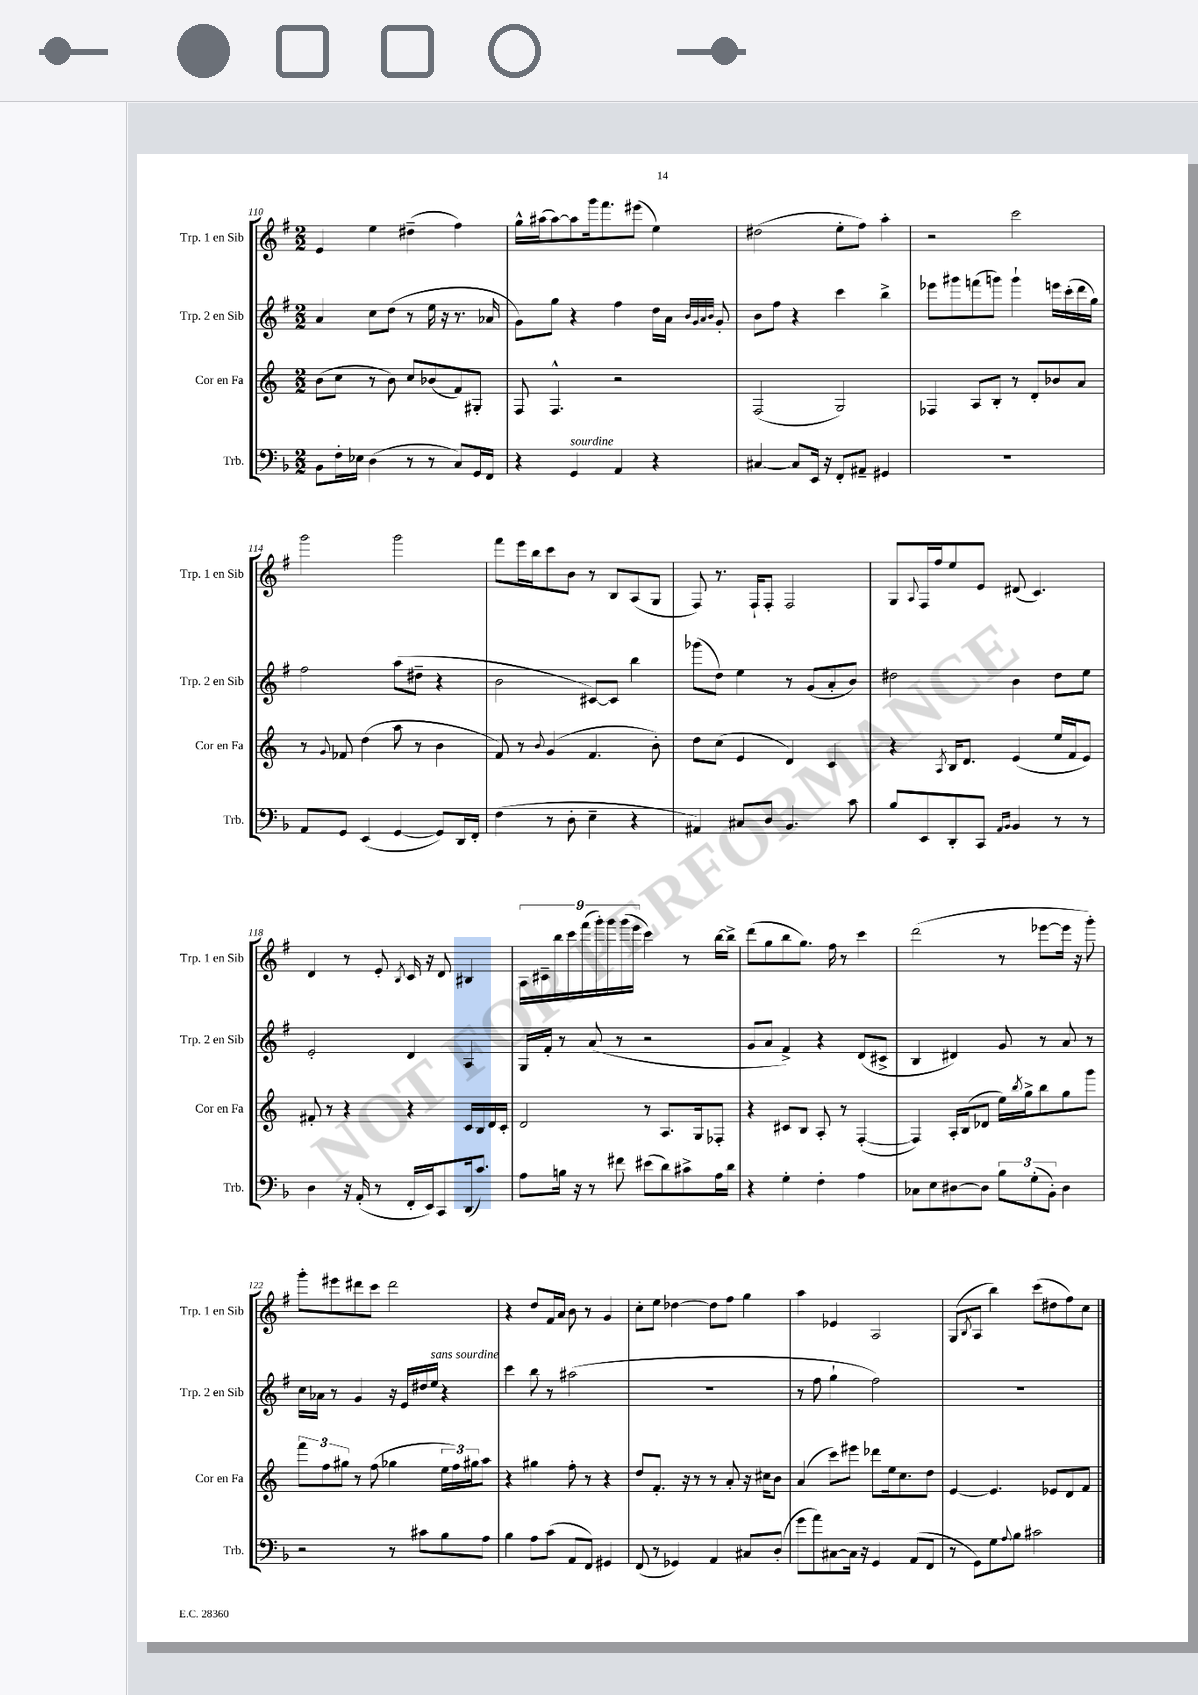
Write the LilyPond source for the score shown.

<<
\new StaffGroup <<
\new Staff = "s0" \with { instrumentName = "Trp. 1 en Sib" shortInstrumentName = "Trp. 1 en Sib" } {
    \clef treble \key g \major \numericTimeSignature \time 2/2
    e'4 e''4 dis''4--( fis''4) |
    g''16-^ ais''16( ais''8~) ais''8 g'''16 fis'''8. eis'''8( e''4) |
    dis''2( e''8-. fis''8) a''4-. |
    r2 c'''2 |
    g'''2 g'''2 |
    fis'''8 e'''16 b''16 c'''8 b'8 r8 b8 a8( g8 |
    fis8) r8. fis16-! fis8-. fis2 |
    g8 \appoggiatura { a8 } fis16 fis''16 e''8 e'8 dis'8( c'4.) |
    d'4 r8 e'8-. \acciaccatura { b8 } c'16 r16 d'8 bis4 |
    \tuplet 9/8 { a16 cis'16-- b''16 c'''16 fis'''16( g'''16-.) g'''16 g'''16( e'''16 } c'''4) r8 b''16~ b''16-> |
    d'''8( g''8 b''8 g''8.) fis''16 r8 c'''4 |
    d'''2( r8 ees'''8~ ees'''16 r16 g'''8-.) |
    g'''8-. eis'''8 dis'''8 c'''8 dis'''2 |
    r4 d''8 fis'16 a'16 b'8 r8 g'4 |
    c''8-. e''8 des''4~ des''8 fis''8 g''4 |
    a''4 ees'4 a2 |
    g8( \acciaccatura { b8 } a8 b''4) c'''8( dis''8 fis''8) c''8 \bar "|." |
}
\new Staff = "s1" \with { instrumentName = "Trp. 2 en Sib" shortInstrumentName = "Trp. 2 en Sib" } {
    \clef treble \key g \major \numericTimeSignature \time 2/2
    a'4 c''8 d''8( r8 e''16 r16 r8. aes'16 |
    g'8) g''8 r4 fis''4 d''16 a'16 \grace { b'32 g'32 a'32 b'32 } g'8-. |
    b'8 fis''8 r4 c'''4 b''4-> |
    ees'''8 gis'''8 f'''8( g'''8) g'''4-! e'''16 c'''16-.( d'''16 g''16) |
    fis''2 a''8( dis''8-- r4 |
    b'2 cis'8~) cis'8 b''4 |
    ges'''8( d''8) e''4 r8 g'8( a'8-. b'8) |
    dis''2 b'4 dis''8 e''8 |
    e'2-. d'4 a4 |
    g16 fis'16-. r8 a'8( r8 r2 |
    g'8 a'8 fis'4->) r4 d'8( cis'8-> |
    b4 dis'4) g'8 r8 a'8 r8 |
    c''16 aes'16 r8 g'4 r16 e'16 dis''16 e''16^\markup { \italic "sans sourdine" } r4 |
    c'''4 b''8 r8 ais''2( |
    R1 |
    r8 fis''8 g''4-! fis''2) |
    R1 \bar "|." |
}
\new Staff = "s2" \with { instrumentName = "Cor en Fa" shortInstrumentName = "Cor en Fa" } {
    \clef treble \key c \major \numericTimeSignature \time 2/2
    b'8( c''8 r8 b'8) c''8 bes'8( f'8) gis8-. |
    f8 f4.-^ r2 |
    f2( g2) |
    fes4 a8 b8-. r8 d'8-. bes'8 a'8 |
    r8 \appoggiatura { g'8 } fes'8 d''4( a''8 r8 b'4 |
    f'8) r8 \appoggiatura { b'8 } g'4( f'4. b'8-.) |
    d''8 c''8( e'4 d'4) c'4 |
    r4 \acciaccatura { a8 } b16 d'8. e'4( e''16 f'16 e'8) |
    fis'8-. r8 r4 r4 c'16 b16 d'16 c'16-. |
    d'2 r8 a8. g16 fes8-. |
    r4 cis'8 b8 a8-. r8 f4~-.( |
    f4) a16-. b16( des'8 e''16) \acciaccatura { b''8 } g''16-> b''8 g''8 g'''8 |
    \tuplet 3/2 { f'''8 f''8 gis''8 } r8 f''8( ges''4 \tuplet 3/2 { e''16 f''16) gis''16 } a''8 |
    r4 gis''4 f''8-. r8 r4 |
    d''8 f'8.-. r16 r8 r8 a'8-. r16 cis''16 b'8 |
    a'4( c'''8) eis'''8 des'''8 e''16 c''8. d''8 |
    e'4~ e'4. ees'8 d'8 f'8 \bar "|." |
}
\new Staff = "s3" \with { instrumentName = "Trb." shortInstrumentName = "Trb." } {
    \clef bass \key f \major \numericTimeSignature \time 2/2
    bes,8 f16-. ees16 d4( r8 r8 c8) g,16 f,16 |
    r4 g,4^\markup { \italic "sourdine" } a,4 r4 |
    cis4~ cis8 e,16 r16 f,8-. ais,8-- gis,4 |
    R1 |
    a,8 g,8 e,4( g,4~ g,8) d,16 f,16-. |
    f4( r8 d8-. e4-- r4 |
    ais,4) cis8 d8 bes,4. c'8 |
    bes8 e,8 d,8-. c,8 \grace { a,16 bes,16 } bes,4 r8 r8 |
    d4 r16 a,16-.( r8 f,16-. e,16) c,8 d,16( c'8.) |
    a8 b16 r16 r8 fis'8 eis'8( d'8) cis'8-> a16 d'16 |
    r4 g4-. f4-. a4 |
    ces8 e8 dis8~ dis8 \tuplet 3/2 { bes8 g8-.( bes,8-.) } dis4 |
    r2 r8 cis'8 bes8 a8 |
    bes4 a8 c'8( a,8 f,8) gis,4 |
    f,8( r8 ges,4) a,4 cis8 d8-.( |
    g'8 a'8) cis8~ cis16 r16 g,4 a,8( f,8 |
    r8 g,8) g8 \appoggiatura { a8 } bes8 cis'2 \bar "|." |
}
>>
>>
\layout { \context { \Score currentBarNumber = #110 } }
